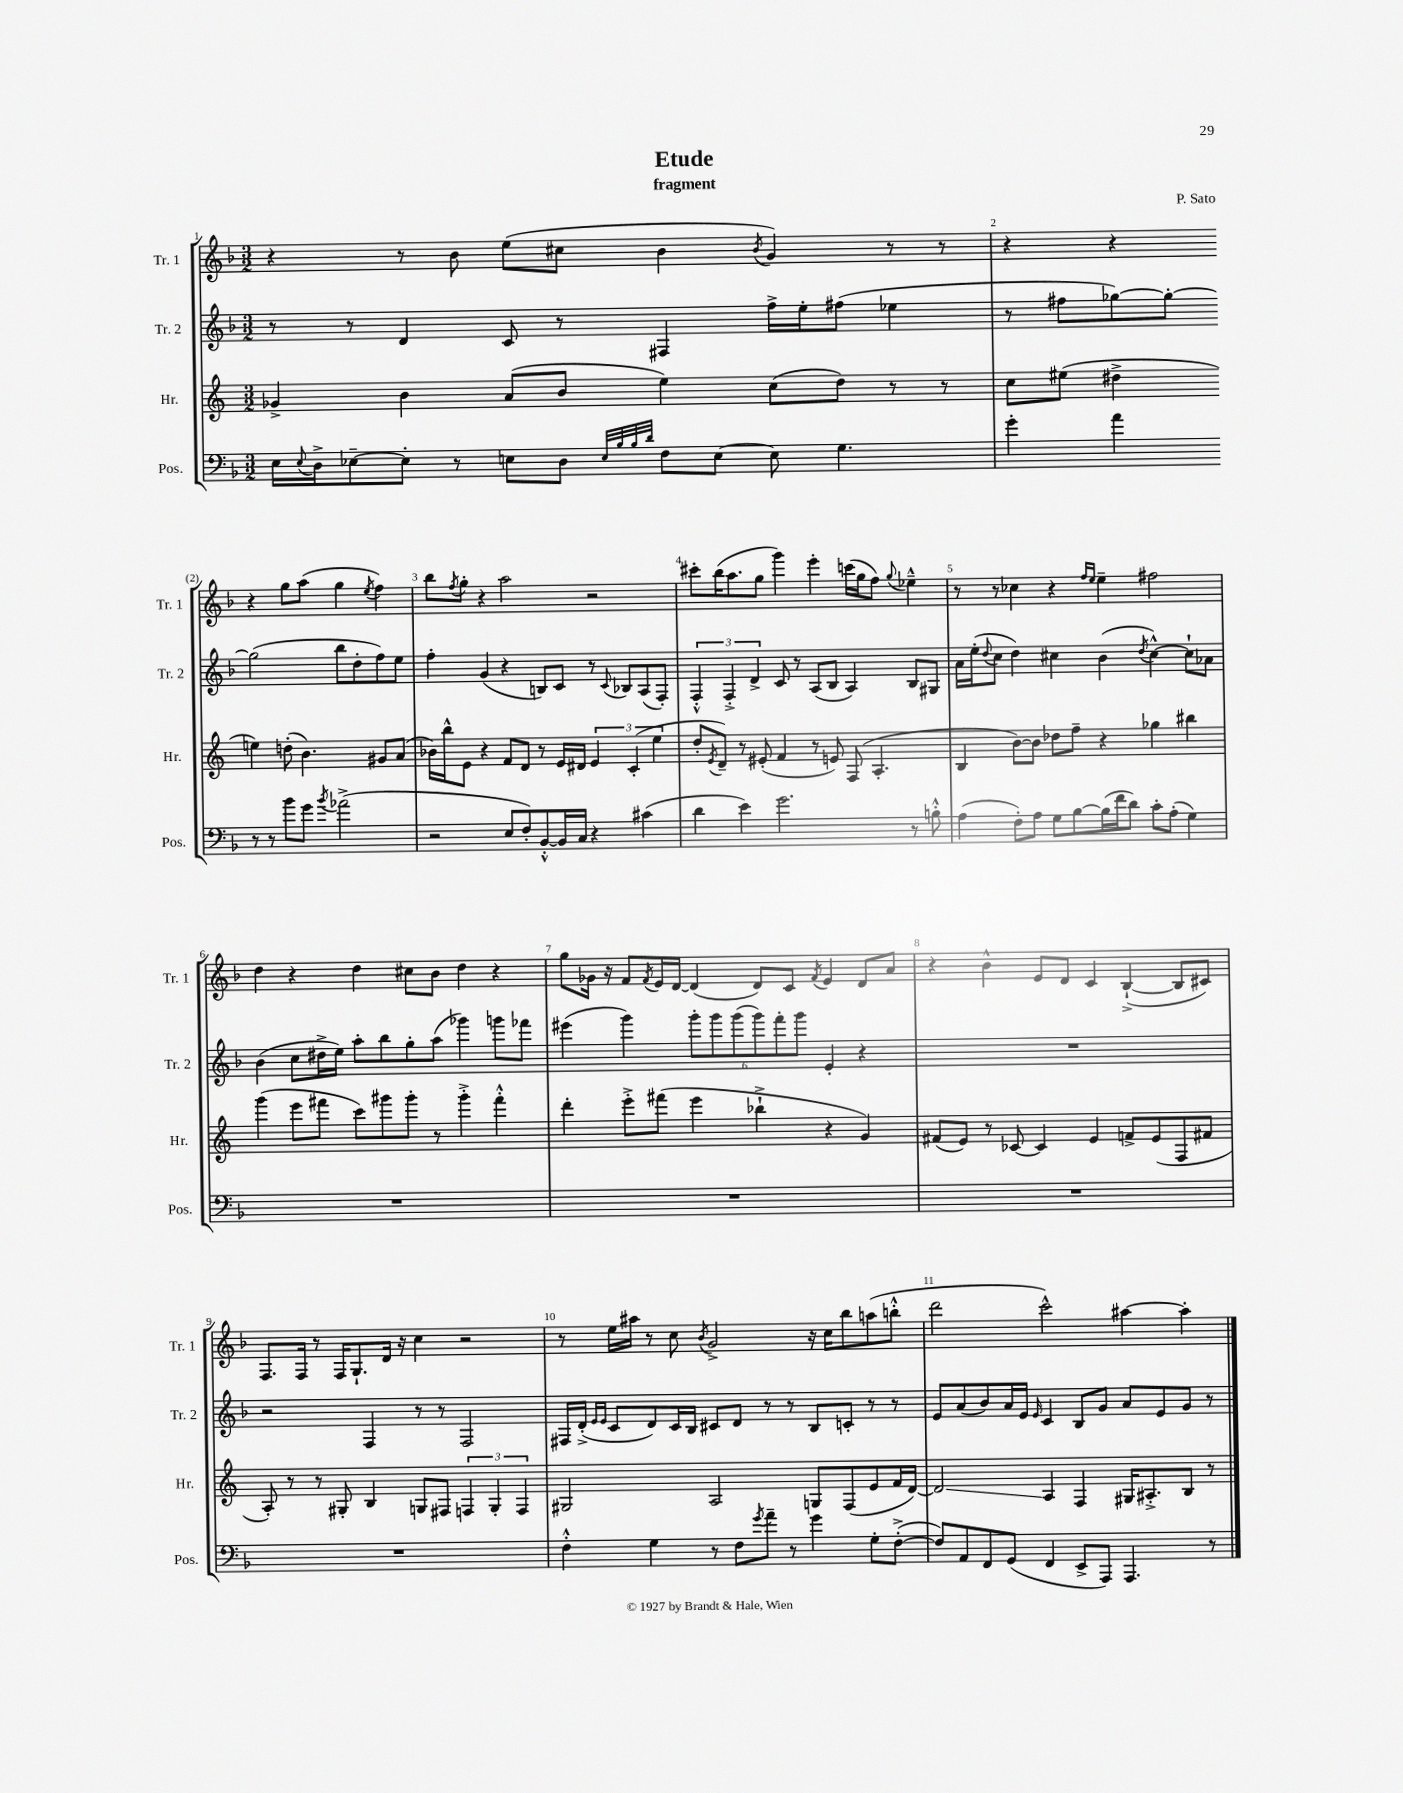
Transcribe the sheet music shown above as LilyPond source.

\header { title = "Etude" composer = "P. Sato" subtitle = "fragment" }
<<
\new StaffGroup <<
\new Staff = "s0" \with { instrumentName = "Tr. 1" shortInstrumentName = "Tr. 1" } {
    \clef treble \key f \major \numericTimeSignature \time 3/2
    r4 r8 bes'8 e''8( cis''8 bes'4 \acciaccatura { bes'8 } g'4) r8 r8 |
    r4 r4 r4 g''8 a''8( g''4 \acciaccatura { e''8 } f''4) |
    bes''8 \acciaccatura { f''8 } g''8-. r4 a''2 r2 |
    cis'''8-. bes''16( a''8. g''8 g'''4) e'''4-. c'''16( g''16 f''8) \appoggiatura { g''8 } ees''4---^ |
    r8 r8 ces''4 r4 \grace { f''16 e''16 } e''4-- fis''2 |
    d''4 r4 d''4 cis''8 bes'8 d''4 r4 |
    g''8 ges'16 r16 f'8 \acciaccatura { f'8 } e'16 d'16~ d'4( d'8) c'8 \acciaccatura { f'8 } e'4 d'8 a'8 |
    r4 bes'4-^ e'8 d'8 c'4 bes4~-!->( bes8 cis'8) |
    f8. f16 r8 f16 g8.-! d'16 r16 c''4 r2 |
    r8 e''16 ais''16 r8 c''8 \acciaccatura { bes'8 } g'2-> r16 c''16 bes''8 a''8( b''8-.-^ |
    d'''2 c'''2-^) ais''4~ ais''4-. \bar "|." |
}
\new Staff = "s1" \with { instrumentName = "Tr. 2" shortInstrumentName = "Tr. 2" } {
    \clef treble \key f \major \numericTimeSignature \time 3/2
    r8 r8 d'4 c'8 r8 fis4 f''16-> e''16-. fis''8( ees''4 |
    r8 fis''8 ges''8~) ges''8~-. ges''2( bes''8 d''8-. fis''8) e''8 |
    f''4-. g'4( r4 b8) c'8 r8 \appoggiatura { c'8 } bes8 a8( f8-.) |
    \tuplet 3/2 { f4-.-^ f4-.-> d'4-> } c'8 r8 a8( bes8 a4) bes8 gis8 |
    a'16 e''16-.( \appoggiatura { d''8 } c''8 d''4) cis''4 bes'4( \acciaccatura { d''8 } cis''4~-^) cis''8-! aes'8 |
    bes'4( c''8 dis''16-> e''16) a''8-. bes''8 g''8-. a''8( ges'''4) g'''8 fes'''8 |
    eis'''4( g'''4) \tuplet 6/4 { g'''8-. g'''8 g'''8( g'''8) f'''8-. g'''8 } e'4-. r4 |
    R1. |
    r2 f4 r8 r8 f2 |
    fis16 d'16-.->( \grace { e'16 e'16 } c'8 d'8) c'16 bes16 cis'8 d'8 r8 r8 bes8 c'8-. r8 r8 |
    e'8 a'8( bes'8) a'16 e'16 \grace { e'16 } c'4 bes8 g'8 a'8 e'8 g'8 r8 \bar "|." |
}
\new Staff = "s2" \with { instrumentName = "Hr." shortInstrumentName = "Hr." } {
    \clef treble \key c \major \numericTimeSignature \time 3/2
    ges'4-> b'4 a'8( b'8 e''4) c''8( d''8) r8 r8 |
    c''8 eis''8( dis''4-> e''4) d''8-.( b'4.) gis'8 a'8( |
    bes'16) b''16-^ e'8 r4 f'8 d'8 r8 e'16 dis'16 \tuplet 3/2 { e'4 c'4-.( e''4 } |
    d''8-. \acciaccatura { e'8 } d'8--) r8 eis'8-.( f'4 r8 e'8) f8( a4.-. |
    b4 b'8~) b'8 des''8 f''8-- r4 ges''4 bis''4 |
    g'''4( e'''8 fis'''8 c'''8) gis'''8 gis'''8-. r8 gis'''4-.-> fis'''4-.-^ |
    d'''4-. e'''8-.-> fis'''8( e'''4 bes''4-!-> r4 g'4) |
    fis'8( e'8) r8 ces'8~ ces'4 e'4 f'8-> e'8( f8 fis'8 |
    a8-.) r8 r8 gis8-. b4 g8 fis8 \tuplet 3/2 { f4 g4-. f4 } |
    gis2 a2 g8 f8( e'8 f'16 d'16~) |
    d'2\glissando a4 f4 gis16 ais8.-.-> b8 r8 \bar "|." |
}
\new Staff = "s3" \with { instrumentName = "Pos." shortInstrumentName = "Pos." } {
    \clef bass \key f \major \numericTimeSignature \time 3/2
    e16 \appoggiatura { e8 } d16-> ees8~-- ees8-. r8 e8 d8 \grace { e32 bes32 bes32 d'32 } f8 e8~ e8 g4. |
    g'4-. a'4 r8 r8 bes'8 g'8 \acciaccatura { bes'8 } aes'2->( |
    r2 e8 f8-.) bes,8~-.-^ bes,16 c16 r4 cis'4( |
    d'4 e'4) g'2. r8 b8-.-^ |
    a4( f8-.) a8 g8 bes8~ bes16( f'16 d'8) c'8-. a8-.( g4) |
    R1. |
    R1. |
    R1. |
    R1. |
    f4-.-^ g4 r8 f8 \acciaccatura { g'8 } a'8-- r8 g'4 g8-. f8~-.->( |
    f8) a,8 f,8 g,8( f,4 e,8-> a,,8) a,,4. r8 \bar "|." |
}
>>
>>
\layout { \context { \Score \override BarNumber.break-visibility = ##(#f #t #t) barNumberVisibility = #all-bar-numbers-visible } }
